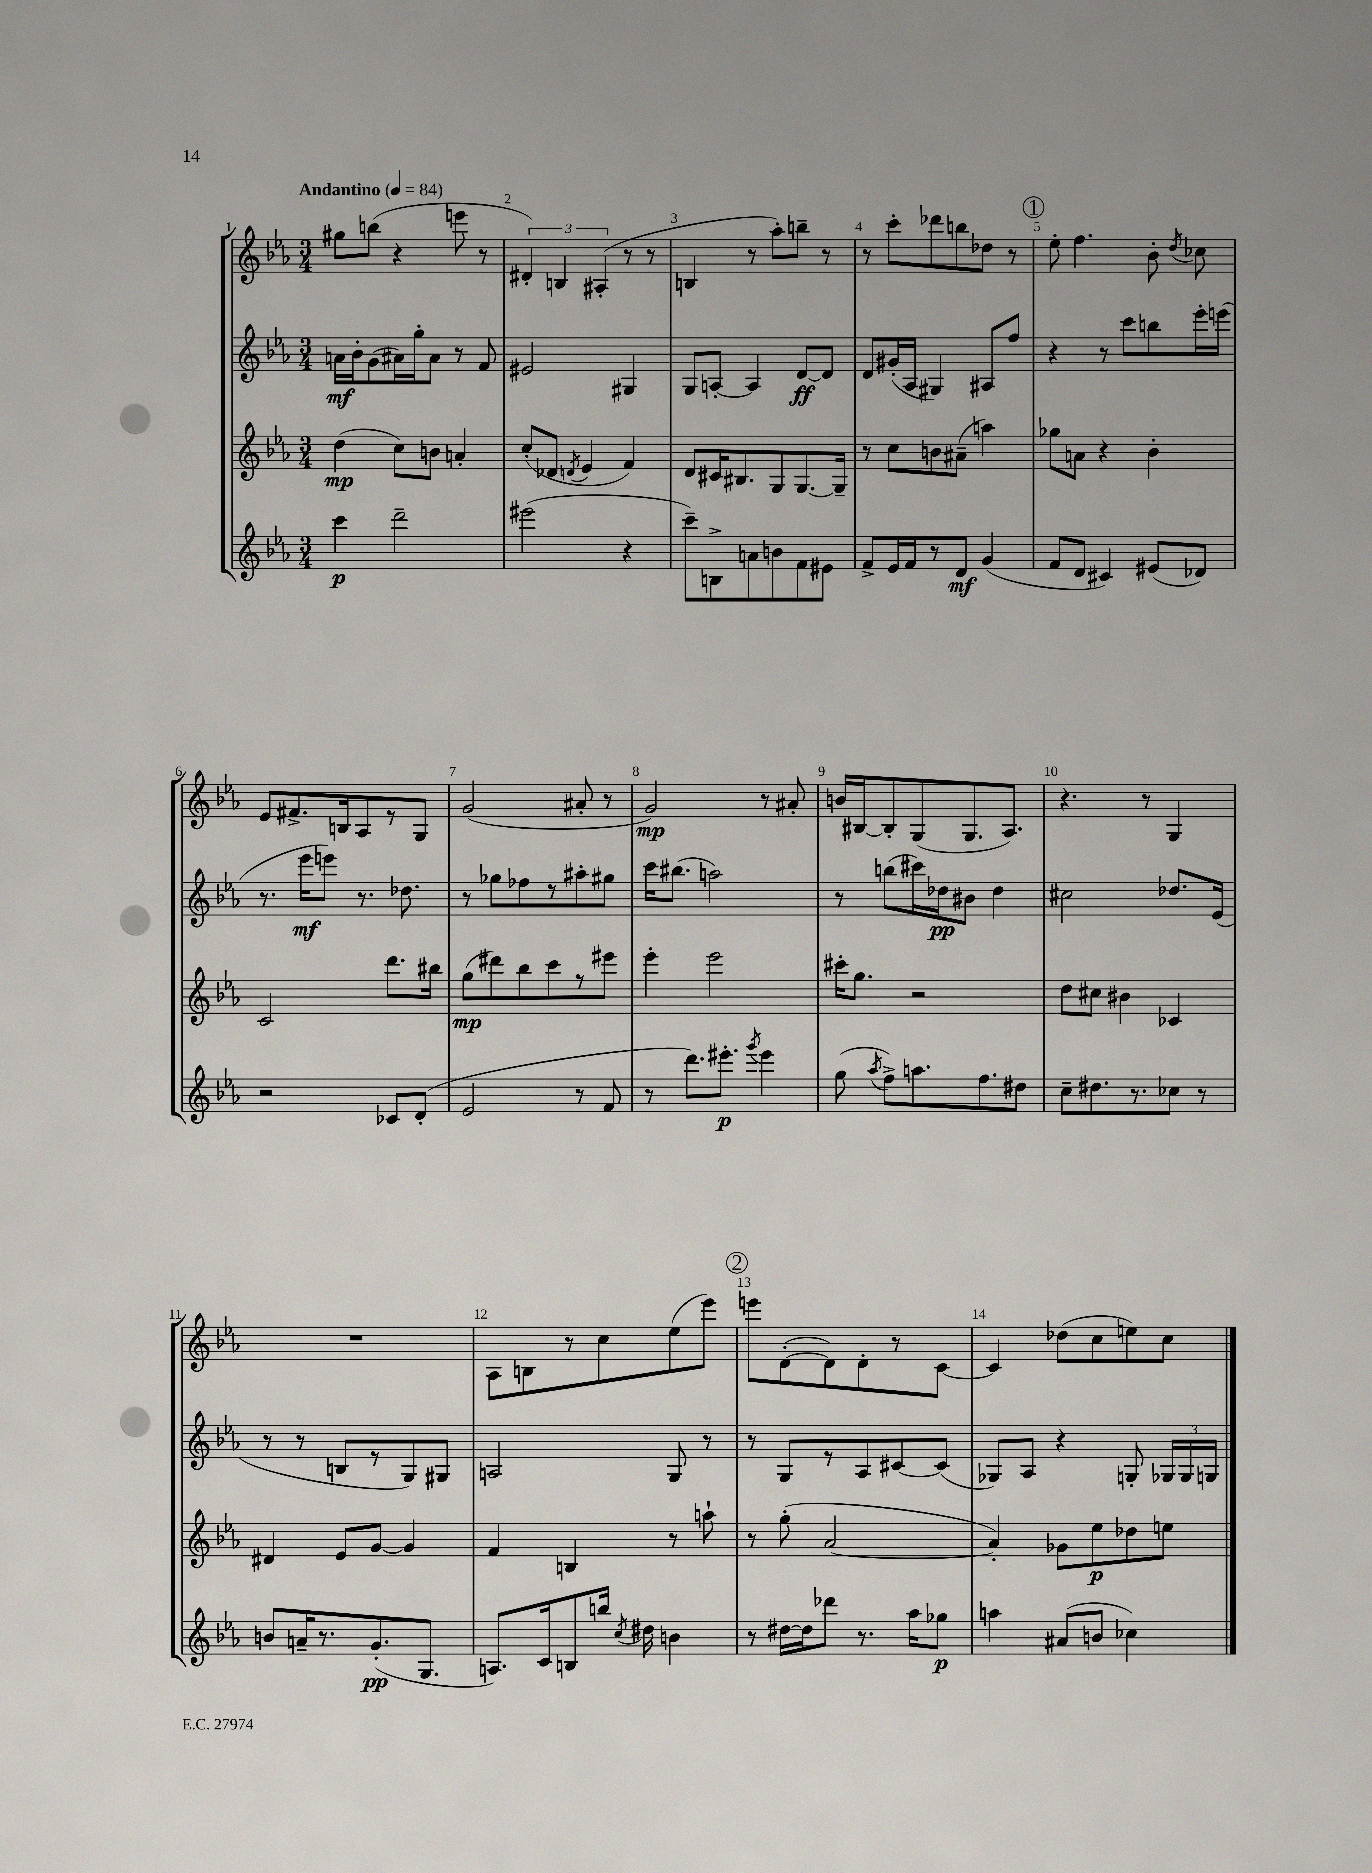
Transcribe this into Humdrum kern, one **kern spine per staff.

**kern	**kern	**kern	**kern
*staff4	*staff3	*staff2	*staff1
*clefG2	*clefG2	*clefG2	*clefG2
*k[b-e-a-]	*k[b-e-a-]	*k[b-e-a-]	*k[b-e-a-]
*M3/4	*M3/4	*M3/4	*M3/4
*MM84	*MM84	*MM84	*MM84
4ccc\	(4dd\	16a\LL	8gg#\L
.	.	16b-'\J	.
.	.	(8g\	(8bb\J
2ddd~\	8cc\L)	16a#\L)	4r
.	.	16gg'\J	.
.	8b\J	8a#\J	.
.	4a'/	8r	8eee\
.	.	8f/	8r
=	=	=	=
(2eee#\	(8cc'/L	2e#/	6d#'/)
.	8d-/J	.	.
.	.	.	6B/
.	8qd/	.	.
.	4e-/	.	.
.	.	.	(6A#'/
4r	4f/)	4G#/	8r
.	.	.	8r
=	=	=	=
8ccc~\L)	8d/L	8G/L	4B/
8B^\	16c#/K	[8A'/J	.
.	8.B#/	.	.
8a\	.	4A/]	8r
8b\	8G/	.	8aa-'\L)
8f\	[8.G/	[8d/L	8bb~\J
8e#\J	.	8d/]J	8r
.	16G~/]Jk	.	.
=	=	=	=
8f^/L	8r	8d/L	8r
16e-/L	8cc\L	(16g#'/L	8ccc'\L
16f/J	.	16A-/JJ	.
8r	8b\	4G#/)	8ddd-\
8d/J	(8a#~\J	.	8bb\
(4g/	4aa\)	8A#/L	8dd-\J
.	.	8ff/J	8r
=	=	=	=
8f/L	8gg-\L	4r	8ee-'\
8d/J	8a\J	.	4.ff\
4c#/)	4r	8r	.
.	.	8ccc\L	.
(8e#/L	4b-'\	8bb\	8b-'\
.	.	.	8qdd/
8d-/J)	.	16eee-'\L	8cc-\
.	.	(16eee\JJ	.
=	=	=	=
2r	2c/	8.r	8e-/L
.	.	.	8.f#^/
.	.	16eee-\LK	.
.	.	8eee\J)	.
.	.	.	16B/k
.	.	8.r	8A-/
8c-/L	8.ddd\L	.	8r
.	.	8.dd-\	.
(8d'/J	.	.	8G/J
.	16bb#\Jk	.	.
=	=	=	=
2e-/	(8gg\L	8r	(2g/
.	8ddd#\)	8gg-\L	.
.	8bb-\	8ff-\	.
.	8ccc\	8r	.
8r	8r	8aa#'\	8a#'/
8f/	8eee#\J	8gg#\J	8r
=	=	=	=
8r	4eee-'\	16ccc\LK	2g/)
.	.	(8.bb#\J	.
8.ddd\L)	.	.	.
.	2eee-\	2aa\)	.
8.eee#'\J	.	.	.
8qggg/	.	.	.
4eee#\	.	.	8r
.	.	.	8a#'/
=	=	=	=
(8gg\	16ccc#'\LK	8r	16b/LL
.	8.gg\J	.	[16B#/J
8qaa-/	.	.	.
8ff^\L)	.	(8bb\L	8B#'/]
8.aa\	2r	16ccc#\L)	(8G/
.	.	16dd-\J	.
.	.	8b#\J	8.G/
8.ff\	.	.	.
.	.	4dd-\	.
.	.	.	8.A-/J)
8dd#\J	.	.	.
=	=	=	=
8cc~\L	8dd\L	2cc#\	4.r
8.dd#\	8cc#\J	.	.
.	4b#\	.	.
8.r	.	.	.
.	.	.	8r
8cc-\J	4c-/	8.dd-/L	4G/
8r	.	.	.
.	.	(16e-/Jk	.
=	=	=	=
8b/L	4d#/	8r	2.r
16a~/K	.	8r	.
8.r	.	.	.
.	8e-/L	8B/L	.
(8.g'/	[8g/J	8r	.
.	4g/]	8G/)	.
8.G/J	.	.	.
.	.	8G#/J	.
=	=	=	=
8.A/L)	4f/	2A/	8A-\L
.	.	.	8B\
16c/k	.	.	.
8B/	4B/	.	8r
16bb/Jk	.	.	8cc\
8qcc/	.	.	.
16dd#\	.	.	.
4b\	8r	8G/	(8ee-\
.	8aa`\	8r	8eee-\J)
=	=	=	=
8r	8r	8r	8eee\L
[16dd#\LL	(8gg'\	8G/L	([8d'\
16dd#\]J	.	.	.
8ddd-\J	[2a-/	8r	8d\])
8.r	.	8A-/	8d'\
.	.	[8c#/	8r
16aa-\LK	.	.	.
8gg-\J	.	(8c#/]J	[8c\J
=	=	=	=
4aa\	4a-'/])	8G-/L)	4c/]
.	.	8A-/J	.
(8a#/L	8g-\L	4r	(8dd-\L
8b/J	8ee-\	.	8cc\
4cc-\)	8dd-\	8G'/	8ee\)
.	8ee\J	24G-/LL	8cc\J
.	.	24G-/	.
.	.	24G/JJ	.
==	==	==	==
*-	*-	*-	*-
